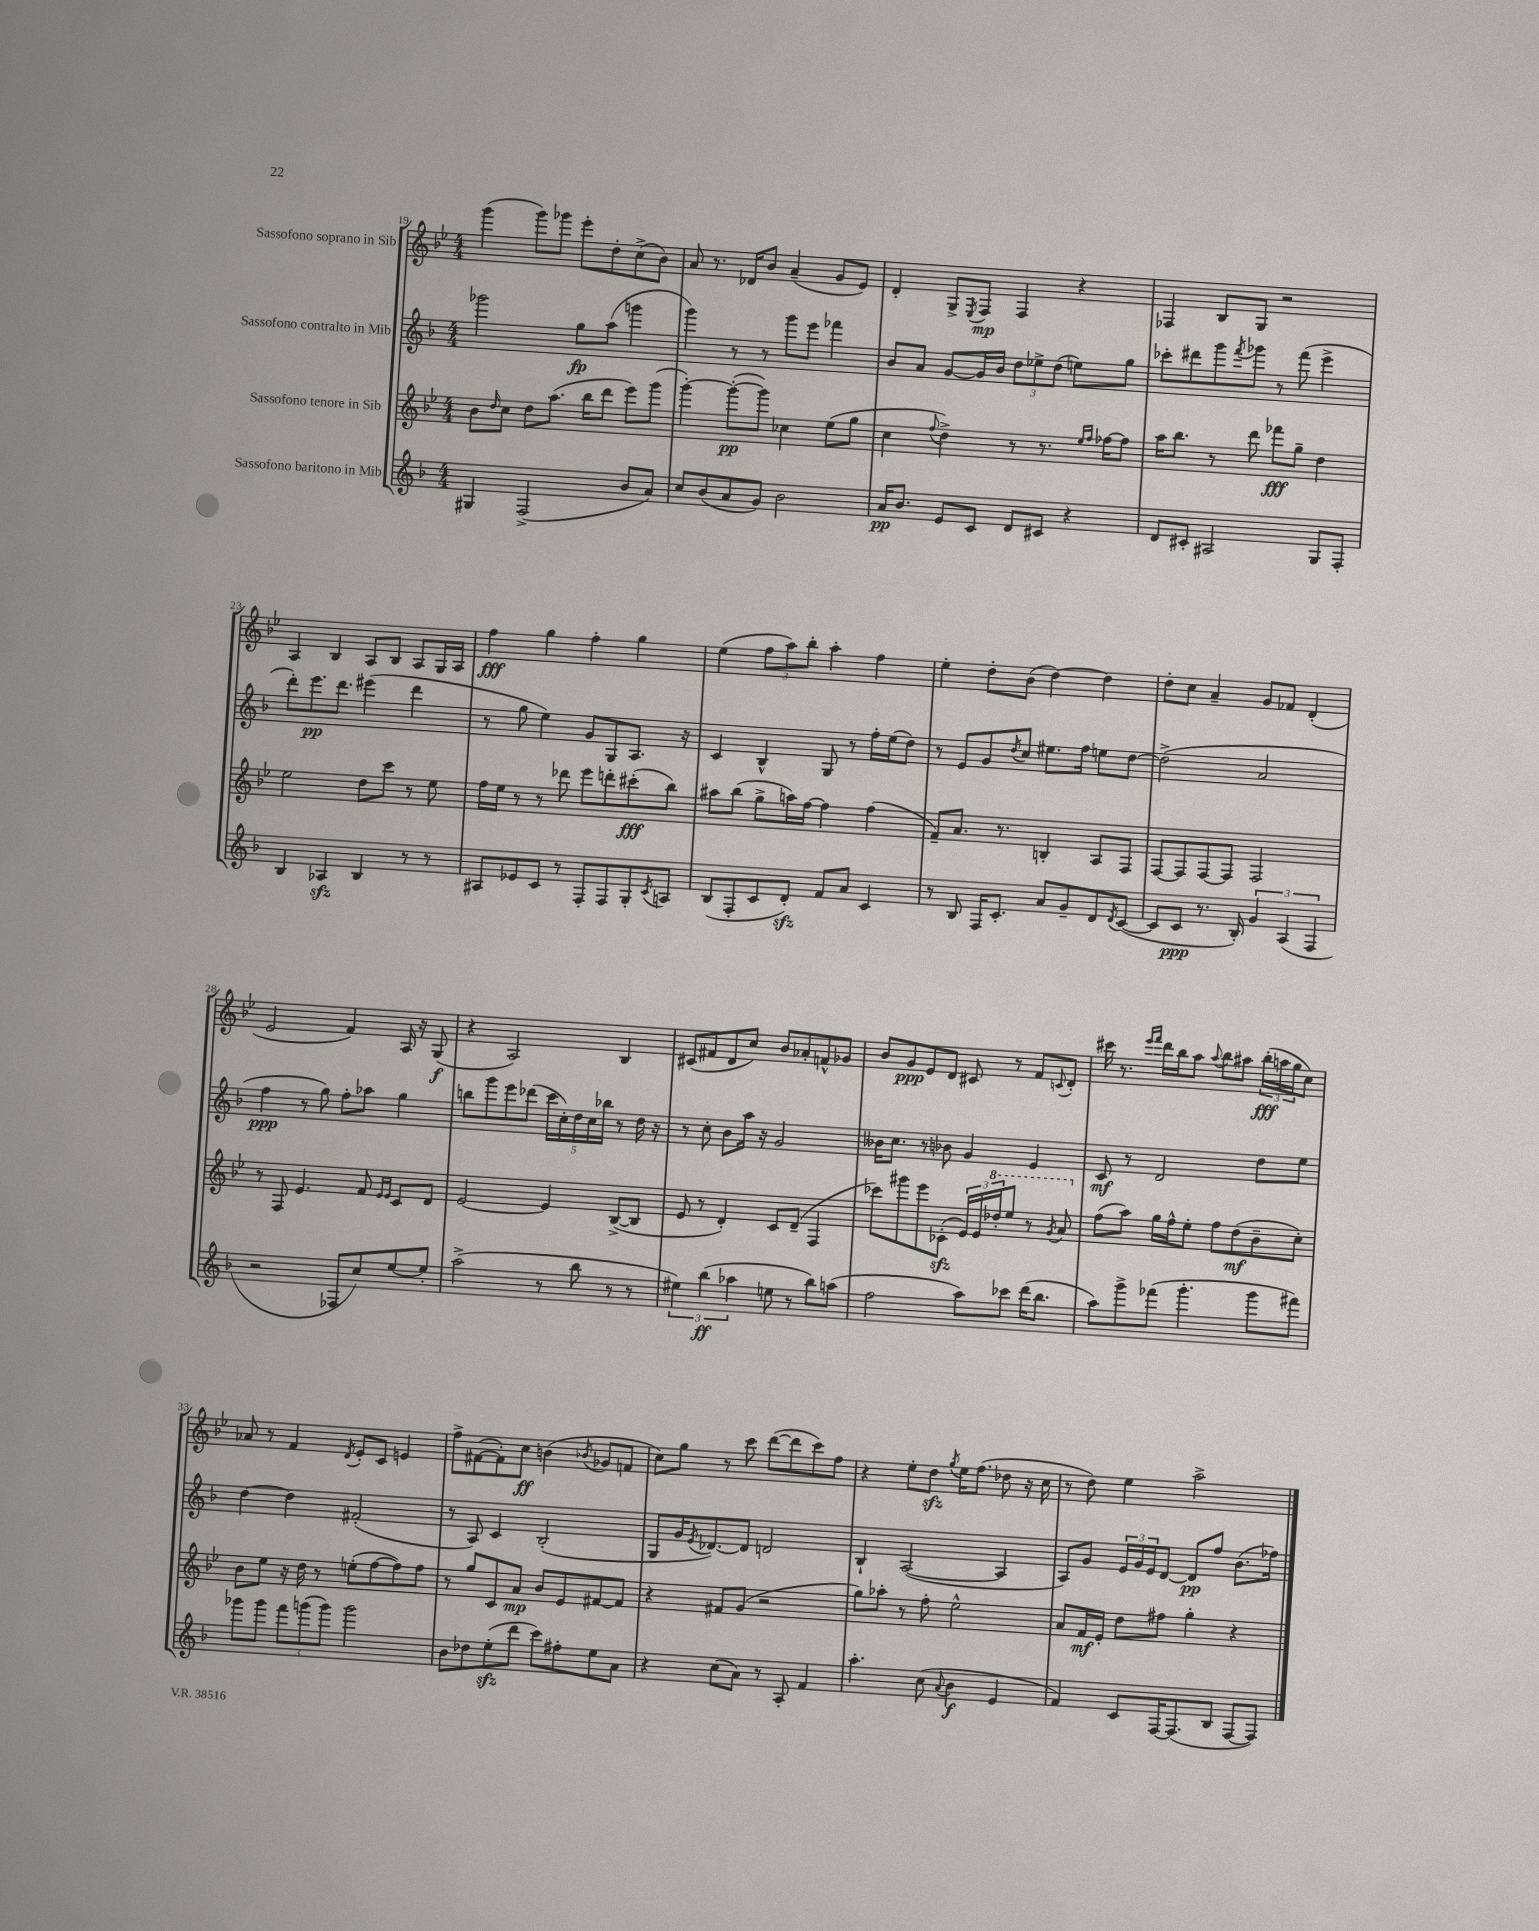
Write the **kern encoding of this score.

**kern	**dynam	**kern	**dynam	**kern	**dynam	**kern	**dynam
*part4	*part4	*part3	*part3	*part2	*part2	*part1	*part1
*staff4	*staff4	*staff3	*staff3	*staff2	*staff2	*staff1	*staff1
*I"Sassofono baritono in Mib	*	*I"Sassofono tenore in Sib	*	*I"Sassofono contralto in Mib	*	*I"Sassofono soprano in Sib	*
*clefG2	*	*clefG2	*	*clefG2	*	*clefG2	*
*k[b-]	*	*k[b-e-]	*	*k[b-]	*	*k[b-e-]	*
*M4/4	*	*M4/4	*	*M4/4	*	*M4/4	*
=19	=19	=19	=19	=19	=19	=19	=19
4G#X/	.	8b-\L	.	2ggg-X\	.	(4ggg\	.
.	.	16qqdd/	.	.	.	.	.
.	.	8cc\J	.	.	.	.	.
(2F^/	.	8dd\L	.	.	.	8ggg\L)	.
.	.	(8.aa\J	.	.	.	8ggg-X\J	.
.	.	.	.	8gg\L	fp	8eee-'\L	.
.	.	16bb-\KL	.	.	.	.	.
.	.	8ddd\J	.	(8aa\J	.	8dd'\	.
8b-/L	.	8eee-\L)	.	4gggn\	.	(8cc^\	.
8a/J)	.	(8ggg\J	.	.	.	8b-\J)	.
=20	=20	=20	=20	=20	=20	=20	=20
8cc/L	.	[4ggg'\)	.	4ggg\)	.	8a/	.
(8b-/	.	.	.	.	.	8.r	.
8a/	.	(8ggg'\L_	pp	8r	.	.	.
.	.	.	.	.	.	16d-X/KL	.
8g/J)	.	8ggg\J])	.	8r	.	8b-/J	.
2b-\	.	4cc-X\	.	8ggg\L	.	(4a~/	.
.	.	.	.	8eee\J	.	.	.
.	.	(8ee-\L	.	4fff-X\	.	8g/L	.
.	.	8gg\J	.	.	.	8e-/J)	.
=21	=21	=21	=21	=21	=21	=21	=21
16a/KL	pp	4cc\	.	8b-/L	.	4d'/	.
8.b-/J	.	.	.	.	.	.	.
.	.	.	.	8a/J	.	.	.
.	.	8qqff/	.	.	.	.	.
8e/L	.	4dd^\)	.	[8g/L	.	8G^/L	.
.	.	.	.	.	.	8qE-/	.
8c/J	.	.	.	16g/L]	.	8F/J	mp
.	.	.	.	16b-/JJ	.	.	.
8d/L	.	8r	.	12dd\L	.	4F/	.
.	.	.	.	12ee-X^\	.	.	.
8c#X/J	.	8.r	.	.	.	.	.
.	.	.	.	(12dd\J	.	.	.
4r	.	.	.	8een\L)	.	4r	.
.	.	16qqee-/LL	.	.	.	.	.
.	.	16qqff/JJ	.	.	.	.	.
.	.	[16ff-X\KL	.	.	.	.	.
.	.	8ff-\J]	.	8gg\J	.	.	.
=22	=22	=22	=22	=22	=22	=22	=22
8d/L	.	16aa\KL	.	8ccc-X'\L	.	4F-X/	.
.	.	8.bb-\J	.	.	.	.	.
8c#X'/J	.	.	.	8ddd#X\	.	.	.
2A#X/	.	8r	.	8ggg\	.	8B-/L	.
.	.	.	.	8qfff/	.	.	.
.	.	8ddd\	.	8ggg-X\J	.	8G/J	.
.	.	8fff-X\L	fff	8r	.	2r	.
.	.	8gg~\J	.	(8fff\	.	.	.
8G/L	.	4dd\	.	4eee^\	.	.	.
8F'/J	.	.	.	.	.	.	.
!!LO:LB:g=z
=23	=23	=23	=23	=23	=23	=23	=23
4B-/	.	2ee-\	.	8ddd'\L)	.	4A/	.
.	.	.	.	8.eee\	pp	.	.
4A-Xzz/	.	.	.	.	.	4B-/	.
.	.	.	.	8.ddd\J	.	.	.
4B-/	.	8dd\L	.	(4eee#X\	.	8A/L	.
.	.	8ccc\J	.	.	.	8B-/J	.
8r	.	8r	.	4ddd\	.	8A/L	.
8r	.	8ee-\	.	.	.	16G/L	.
.	.	.	.	.	.	16A/JJ	.
=24	=24	=24	=24	=24	=24	=24	=24
8A#X/L	.	16ff\LL	.	8r	.	4ff\	fff
.	.	16ee-\JJ	.	.	.	.	.
8e-X/	.	8r	.	8gg\	.	.	.
8c/J	.	8r	.	4ee\)	.	4gg\	.
8r	.	8ddd-X\	.	.	.	.	.
8F'/L	.	8eee-\L	.	8g/L	.	4ff'\	.
8F/	.	8dddn'\	.	8G/	.	.	.
8G'/	.	(8ccc#X'\	fff	8.A/J	.	4gg\	.
8qc/	.	.	.	.	.	.	.
8An/J	.	8bb-\J)	.	.	.	.	.
.	.	.	.	16r	.	.	.
=25	=25	=25	=25	=25	=25	=25	=25
(8B-/L	.	8aa#X\L	.	4c/	.	(4ee-\	.
8F'/	.	(8bb-\J	.	.	.	.	.
8c/	.	8gg^\L	.	4B-^^/	.	12ff\L	.
.	.	.	.	.	.	12aa\)	.
8dzz'/J)	.	16aan\L)	.	.	.	.	.
.	.	.	.	.	.	12bb-'\J	.
.	.	[16ff\JJ	.	.	.	.	.
8f/L	.	4ff\]	.	8G/	.	4aa'\	.
8a/J	.	.	.	8r	.	.	.
4c/	.	(4ff\	.	16ff'\LL	.	4ff\	.
.	.	.	.	(16ee\J	.	.	.
.	.	.	.	8dd\J)	.	.	.
=26	=26	=26	=26	=26	=26	=26	=26
8r	.	8f~/L)	.	8r	.	4ee-'\	.
8B-/	.	8.a/J	.	8e/L	.	.	.
16F/KL	.	.	.	8g/	.	8dd'\L	.
8.c'/J	.	8.r	.	.	.	.	.
.	.	.	.	8qdd/	.	.	.
.	.	.	.	8cc/J	.	(8b-\J	.
8a/L	.	4Bn'/	.	8.ee#X\L	.	[4dd\)	.
8g~/	.	.	.	.	.	.	.
.	.	.	.	16ff\Jk	.	.	.
8d/	.	8A/L	.	8een\L	.	4dd\]	.
8qd/	.	.	.	.	.	.	.
([8c/J	.	8F/J	.	[8dd\J	.	.	.
=27	=27	=27	=27	=27	=27	=27	=27
8c/L]	.	[8F/L	.	(2dd^\]	.	8dd'\L	.
8c/J	ppp	8F/]	.	.	.	8cc\J	.
8.r	.	[8F/	.	.	.	4a~/	.
.	.	8F/J]	.	.	.	.	.
16B-'/)	.	.	.	.	.	.	.
6g/	.	2F/	.	2a/	.	8g/L	.
.	.	.	.	.	.	8f-X/J	.
(6A/	.	.	.	.	.	.	.
.	.	.	.	.	.	(4d'/	.
6F/	.	.	.	.	.	.	.
!!LO:LB:g=z
=28	=28	=28	=28	=28	=28	=28	=28
2r	.	8r	.	4ff\	ppp	2e-/	.
.	.	8F/	.	.	.	.	.
.	.	4.e-/	.	8r	.	.	.
.	.	.	.	8gg\)	.	.	.
8F-X/L	.	.	.	8ff'\L	.	4f/)	.
8cc/)	.	8f/	.	8aa-X\J	.	.	.
.	.	16qqe-/LL	.	.	.	.	.
.	.	16qqe-/JJ	.	.	.	.	.
[8ee/	.	8c/L	.	4gg\	.	16A/	.
.	.	.	.	.	.	16r	.
8ee'/J]	.	8d/J	.	.	.	(8G/	f
=29	=29	=29	=29	=29	=29	=29	=29
(2aa^\	.	[2e-/	.	8bbn\L	.	4r	.
.	.	.	.	8ggg\	.	.	.
.	.	.	.	8eee\	.	2A/)	.
.	.	.	.	(8ddd-X\J	.	.	.
8r	.	4e-/]	.	20ccc\LL	.	.	.
.	.	.	.	20cc'\)	.	.	.
.	.	.	.	20dd\	.	.	.
8bb-\	.	.	.	.	.	.	.
.	.	.	.	20cc\	.	.	.
.	.	.	.	20bb-X\JJ	.	.	.
8r	.	([8B-^/L	.	8r	.	4B-/	.
8r	.	8B-/J]	.	16dd\	.	.	.
.	.	.	.	16r	.	.	.
=30	=30	=30	=30	=30	=30	=30	=30
6ee#X\)	.	8e-/	.	8r	.	(8c#X/L	.
.	.	8r	.	8cc'\	.	8f#X/	.
(6bb-\	ff	.	.	.	.	.	.
.	.	4d'/)	.	8b-\L	.	8d/	.
6aa-X\	.	.	.	.	.	.	.
.	.	.	.	16aa\Jk	.	8cc/J)	.
.	.	.	.	16r	.	.	.
8een\	.	8c/L	.	2g/	.	8b-/L	.
8r	.	(8d~/J	.	.	.	8a-X'/	.
8bb-\L)	.	4F/	.	.	.	8fn^^/	.
(8aan\J	.	.	.	.	.	8g-X/J	.
=31	=31	=31	=31	=31	=31	=31	=31
2ff\	.	8ccc-X\L)	.	16b--X\KL	.	8b-/L	.
.	.	.	.	8.cc\J	.	.	.
.	.	8ggg#X\	.	.	.	8g/	ppp
.	.	8eee-\	.	8r	.	8e-/	.
.	.	(8c-Xzz'\J	.	8b-X\	.	8d/J	.
8aa\L)	.	24e-/LL)	.	4g/	.	8c#X/	.
.	.	24e-/	.	.	.	.	.
*	*	*8va	*	*	*	*	*
.	.	24ddd-X'/J	.	.	.	.	.
8ccc-X\J	.	8eee-/J	.	.	.	8r	.
(16ddd\KL	.	8r	.	4e/	.	8f/L	.
8.bb-\J	.	.	.	.	.	.	.
.	.	8qgg/	.	.	.	8qqcn/	.
.	.	8aa/	.	.	.	8d'/J	.
=32	=32	=32	=32	=32	=32	=32	=32
*	*	*X8va	*	*	*	*	*
8aa\L)	.	(8ff\L	.	8c/	mf	16ccc#X\	.
.	.	.	.	.	.	8.r	.
8ggg^\	.	8aa\J)	.	8r	.	.	.
.	.	.	.	.	.	16qqeee-/LL	.
.	.	.	.	.	.	16qqfff/JJ	.
(8fff-X\J	.	16gg\LL	.	2d/	.	16ddd\LL	.
.	.	16ff^^\J	.	.	.	16bb-\J	.
4.ggg'\	.	8ee-'\J	.	.	.	8aa\J	.
.	.	.	.	.	.	8qqaa/	.
.	.	8ff\L	.	.	.	8bb-\L	.
.	.	(8dd\	mf	.	.	8aa#X\J	.
8ggg\L	.	8b-~\	.	8dd\L	.	(24bb-'\LL	fff
.	.	.	.	.	.	24aan\	.
.	.	.	.	.	.	24gg\J	.
8fff#X\J)	.	8cc'\J)	.	8ee\J	.	8cc\J)	.
!!LO:LB:g=z
=33	=33	=33	=33	=33	=33	=33	=33
8ggg-X\L	.	8b-\L	.	[4dd\	.	8a-X/	.
8ggg-\J	.	8ee-\J	.	.	.	8r	.
12fff\L	.	16r	.	4dd\]	.	4f/	.
.	.	16dd\	.	.	.	.	.
(12gggn\	.	.	.	.	.	.	.
.	.	8r	.	.	.	.	.
12ggg\J)	.	.	.	.	.	.	.
.	.	.	.	.	.	8qd/	.
2ggg\	.	(8een'\L	.	(2f#X'/	.	8e-'/L	.
.	.	[8ff\	.	.	.	8c/J	.
.	.	8ff\])	.	.	.	4en/	.
.	.	8ff\J	.	.	.	.	.
=34	=34	=34	=34	=34	=34	=34	=34
8b-\L	.	8r	.	8r	.	8ff^\L	.
8dd-X\	.	8gg/L	.	8A/)	.	([8f#X\	.
(8eezz'\	.	8c/	.	4c/	.	8f#'\])	.
8ddd\J	.	8a/J	mp	.	.	8cc\J	ff
8ccc\L)	.	8b-/L	.	(2B-'/	.	(4bn\	.
8ff#X'\	.	8e-/	.	.	.	.	.
.	.	.	.	.	.	8qb-X/	.
8ee\	.	[8f#X/	.	.	.	8g-X/L	.
8a\J	.	8f#/J]	.	.	.	8fn/J	.
=35	=35	=35	=35	=35	=35	=35	=35
4r	.	4r	.	8G/L	.	8cc\L)	.
.	.	.	.	16g/K	.	8gg\J	.
.	.	.	.	8qe/	.	.	.
.	.	.	.	[8.d-X/)	.	.	.
(8cc\L	.	8f#X/L	.	.	.	8r	.
8a\J)	.	(8g/J	.	8d-/J]	.	8ccc\	.
8r	.	2r	.	2dn/	.	([8ddd\L	.
8A'/	.	.	.	.	.	8ddd\]	.
4f/	.	.	.	.	.	8ccc\)	.
.	.	.	.	.	.	8ff\J	.
=36	=36	=36	=36	=36	=36	=36	=36
4.aa'\	.	8gg\L)	.	4B-`/	.	4r	.
.	.	8aa-X'\J	.	.	.	.	.
.	.	8r	.	([2A/	.	8ee-'\L	.
(8cc\	.	8ff'\	.	.	.	8ddzz\J	.
8qqa/	.	.	.	.	.	8qgg/	.
4b-\	f	2ee-^^\	.	.	.	16ee-\KL	.
.	.	.	.	.	.	(8.ff\J	.
4e/	.	.	.	4A/]	.	8dd-X\	.
.	.	.	.	.	.	16r	.
.	.	.	.	.	.	16cc\	.
=37	=37	=37	=37	=37	=37	=37	=37
4f/)	.	8a/L	.	8A/L)	.	8r	.
.	.	16f/L	mf	8g/J	.	8dd\)	.
.	.	16e-'/JJ	.	.	.	.	.
8c/L	.	8dd\L	.	24e/LL	.	4ee-\	.
.	.	.	.	24g/	.	.	.
.	.	.	.	24e/J	.	.	.
[16F/K	.	8ff#X\J	.	[8d/J	.	.	.
(8.F/]	.	.	.	.	.	.	.
.	.	4gg'\	.	8d/L]	pp	2aa^\	.
8B-/J	.	.	.	8ff/J	.	.	.
[8F/L	.	4r	.	(8.b-\L	.	.	.
8F/J])	.	.	.	.	.	.	.
.	.	.	.	16ff-X\Jk)	.	.	.
==	==	==	==	==	==	==	==
*-	*-	*-	*-	*-	*-	*-	*-
